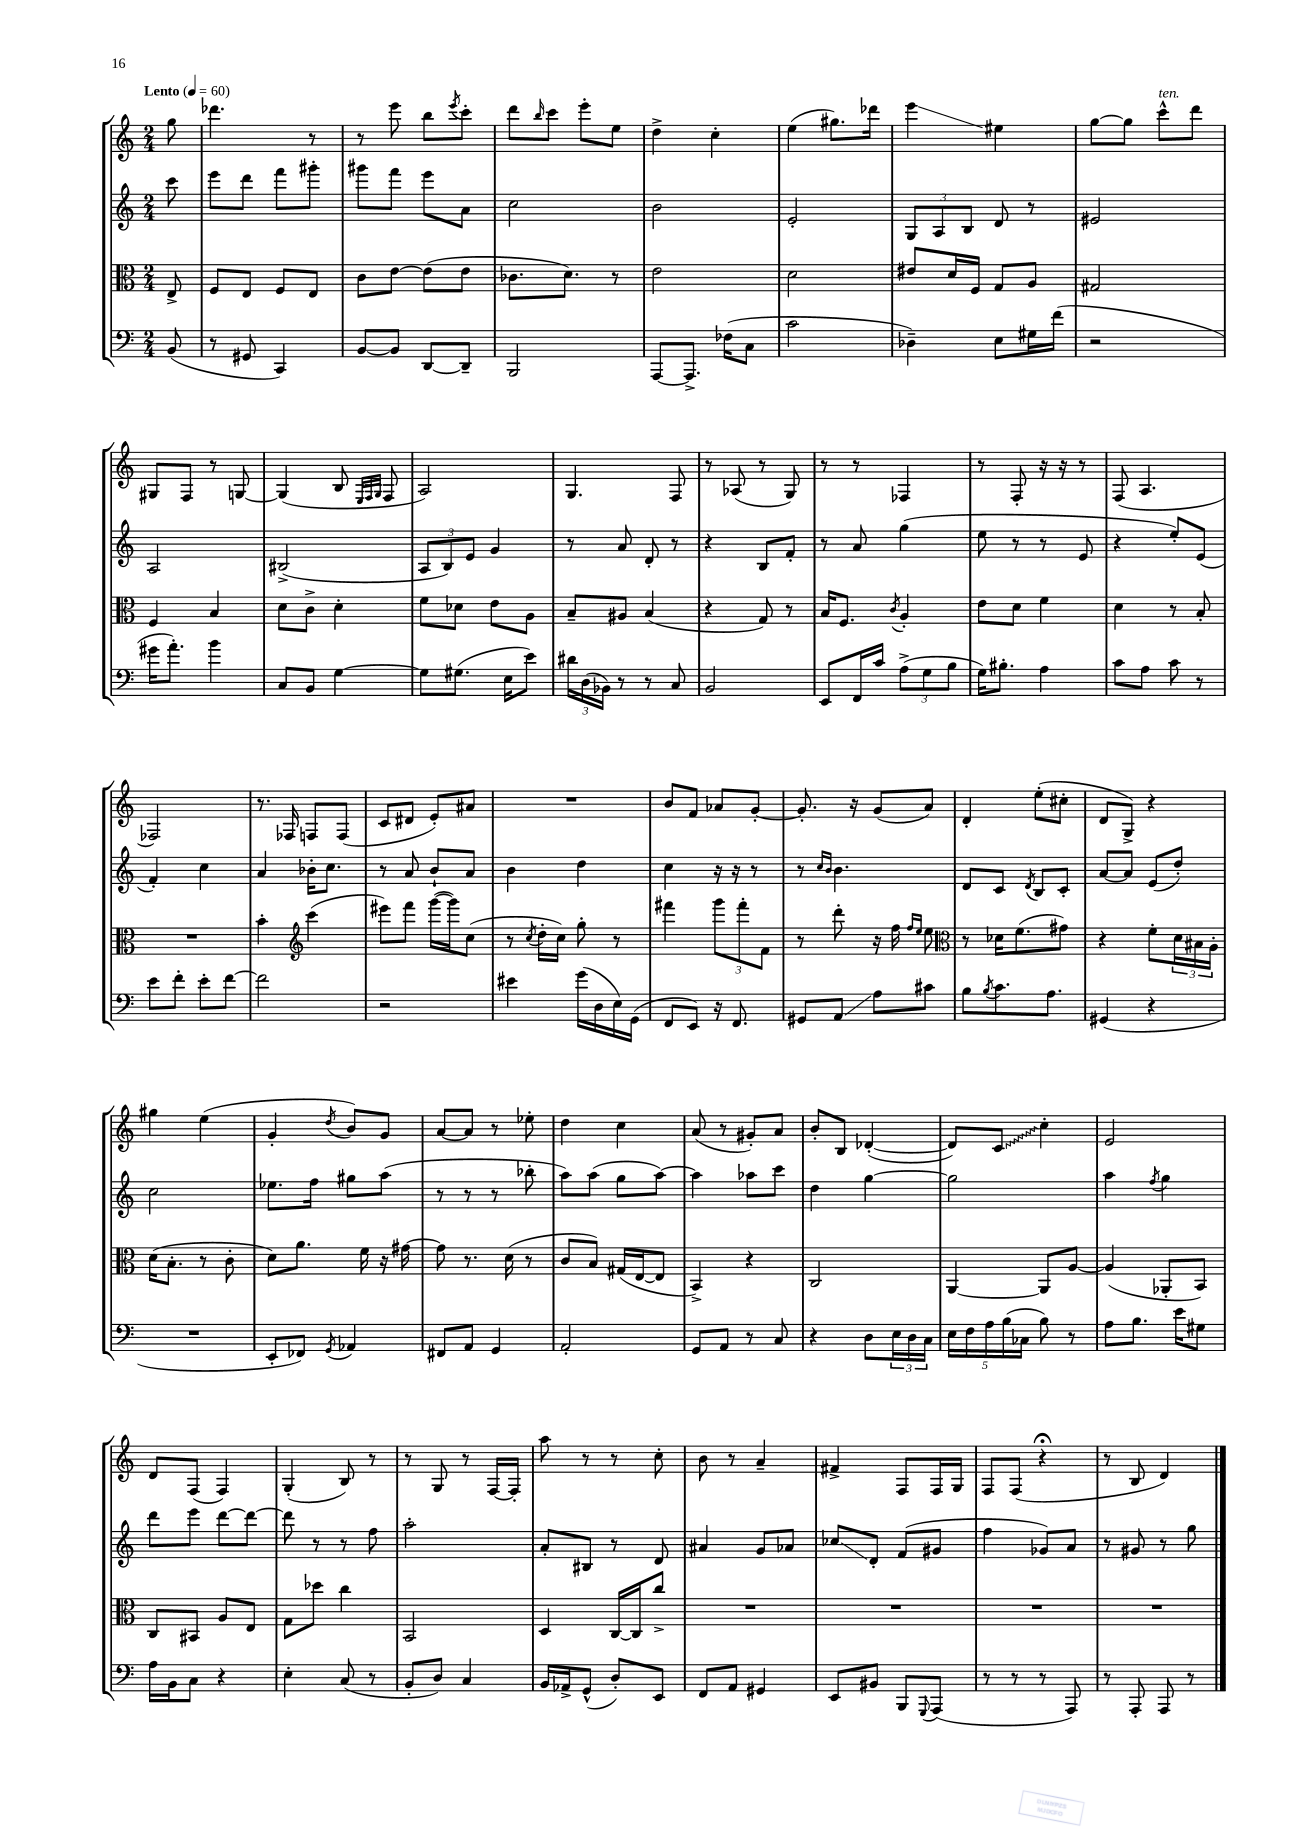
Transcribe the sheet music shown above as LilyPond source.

<<
\new StaffGroup <<
\new Staff = "s0" {
    \clef treble \key c \major \numericTimeSignature \time 2/4 \partial 8 \tempo "Lento" 4 = 60
    g''8 |
    des'''4. r8 |
    r8 e'''8 b''8 \acciaccatura { e'''8 } c'''8-. |
    d'''8 \grace { b''16 } c'''8 e'''8-. e''8 |
    d''4-> c''4-. |
    e''4( gis''8.) des'''16 |
    e'''4\glissando eis''4 |
    g''8~ g''8 c'''8-^^\markup { \italic "ten." } d'''8 |
    gis8 f8 r8 g8~ |
    g4( b8 \grace { e32 f32 g32 } f8 |
    a2) |
    g4. f8 |
    r8 aes8( r8 g8) |
    r8 r8 fes4 |
    r8 f8-. r16 r16 r8 |
    f8( a4. |
    fes2) |
    r8. fes16 f8 f8( |
    c'8 dis'8 e'8-.) ais'8 |
    R2 |
    b'8 f'8 aes'8 g'8~-. |
    g'8.-. r16 g'8( a'8) |
    d'4-. e''8-.( cis''8-. |
    d'8 g8->) r4 |
    gis''4 e''4( |
    g'4-. \acciaccatura { d''8 } b'8) g'8 |
    a'8~ a'8 r8 ees''8-. |
    d''4 c''4 |
    a'8( r8 gis'8-.) a'8 |
    b'8-. b8 des'4~-.( |
    des'8) \once \override Glissando.style = #'zigzag c'8\glissando c''4-. |
    e'2 |
    d'8 f8( f4) |
    g4-.( b8) r8 |
    r8 g8 r8 f16~ f16-. |
    a''8 r8 r8 c''8-. |
    b'8 r8 a'4-- |
    fis'4-> f8 f16 g16 |
    f8 f8( r4\fermata |
    r8 b8 d'4) \bar "|." |
}
\new Staff = "s1" {
    \clef treble \key c \major \numericTimeSignature \time 2/4 \partial 8
    c'''8 |
    e'''8 d'''8 f'''8 gis'''8-. |
    gis'''8 f'''8 e'''8 a'8 |
    c''2 |
    b'2 |
    e'2-. |
    \tuplet 3/2 { g8 a8 b8 } d'8 r8 |
    eis'2 |
    a2 |
    bis2->( |
    \tuplet 3/2 { a8 b8) e'8 } g'4 |
    r8 a'8 d'8-. r8 |
    r4 b8 f'8-. |
    r8 a'8 g''4( |
    e''8 r8 r8 e'8 |
    r4 e''8-.) e'8( |
    f'4-.) c''4 |
    a'4 bes'16-. c''8. |
    r8 a'8 b'8-! a'8 |
    b'4 d''4 |
    c''4 r16 r16 r8 |
    r8 \grace { c''16 b'16 } b'4. |
    d'8 c'8 \acciaccatura { d'8 } b8 c'8-. |
    a'8~ a'8 e'8( d''8-.) |
    c''2 |
    ees''8. f''16 gis''8 a''8( |
    r8 r8 r8 bes''8-. |
    a''8) a''8( g''8 a''8~) |
    a''4 aes''8 c'''8 |
    d''4 g''4~ |
    g''2 |
    a''4 \acciaccatura { f''8 } g''4 |
    d'''8 e'''8 d'''8~ d'''8~ |
    d'''8 r8 r8 f''8 |
    a''2-. |
    a'8-. bis8 r8 d'8 |
    ais'4 g'8 aes'8 |
    ces''8\glissando d'8-. f'8( gis'8 |
    f''4 ges'8) a'8 |
    r8 gis'8 r8 g''8 \bar "|." |
}
\new Staff = "s2" {
    \clef alto \key c \major \numericTimeSignature \time 2/4 \partial 8
    e8-> |
    f8 e8 f8 e8 |
    c'8 e'8~ e'8( e'8 |
    ces'8. d'8.) r8 |
    e'2 |
    d'2 |
    eis'8 d'16 f16 g8 a8 |
    gis2 |
    f4 b4 |
    d'8 c'8-> d'4-. |
    f'8 des'8 e'8 a8 |
    b8-- ais8 b4( |
    r4 g8) r8 |
    b16 f8. \acciaccatura { c'8 } a4-. |
    e'8 d'8 f'4 |
    d'4 r8 b8-. |
    R2 |
    b'4-. \clef treble c'''4( |
    eis'''8) f'''8 g'''16~( g'''16) c''8( |
    r8 \acciaccatura { c''8 } d''16-. c''16) g''8-. r8 |
    fis'''4 \tuplet 3/2 { g'''8 fis'''8-. f'8 } |
    r8 d'''8-. r16 f''16 \grace { f''16 e''16 } e''8 |
    \clef alto r8 des'16 f'8.( gis'8) |
    r4 f'8-. \tuplet 3/2 { d'16 bis16 a16-. } |
    d'16( b8.-. r8 c'8-. |
    d'8) a'8. f'16 r16 gis'16~ |
    gis'8 r8. d'16( r8 |
    c'8 b8) gis16( e16~ e8 |
    b,4->) r4 |
    c2 |
    a,4~ a,8 a8~ |
    a4( aes,8-. b,8) |
    c8 bis,8 a8 e8 |
    g8 des''8 c''4 |
    b,2 |
    d4 c16~ c16 c''8-> |
    R2 |
    R2 |
    R2 |
    R2 \bar "|." |
}
\new Staff = "s3" {
    \clef bass \key c \major \numericTimeSignature \time 2/4 \partial 8
    b,8( |
    r8 gis,8 c,4) |
    b,8~ b,8 d,8~ d,8-- |
    b,,2 |
    a,,8~ a,,8.-> fes16( c8 |
    c'2 |
    des4--) e8 gis16 f'16( |
    r2 |
    gis'16 a'8.-.) b'4 |
    c8 b,8 g4~ |
    g8 gis8.( e16 e'8) |
    \tuplet 3/2 { dis'16 d16( bes,16) } r8 r8 c8 |
    b,2 |
    e,8 f,16 c'16 \tuplet 3/2 { a8->( g8 b8 } |
    g16) bis8.-. a4 |
    c'8 a8 c'8 r8 |
    e'8 f'8-. e'8-. f'8~ |
    f'2 |
    r2 |
    eis'4 g'16( d16 e16) g,16( |
    f,8 e,8) r16 f,8. |
    gis,8 a,8\glissando a8 cis'8 |
    b8 \acciaccatura { b8 } c'8. a8. |
    gis,4( r4 |
    R2 |
    e,8-. fes,8) \acciaccatura { g,8 } aes,4 |
    fis,8 a,8 g,4 |
    a,2-. |
    g,8 a,8 r8 c8 |
    r4 d8 \tuplet 3/2 { e16 d16 c16 } |
    \tuplet 5/4 { e16 f16 a16 b16( ces16 } b8) r8 |
    a8 b8. e'16 gis8 |
    a16 b,16 c8 r4 |
    e4-. c8( r8 |
    b,8-. d8) c4 |
    b,16 aes,16-> g,8-^( d8-.) e,8 |
    f,8 a,8 gis,4 |
    e,8 bis,8 b,,8 \appoggiatura { g,,8 } a,,8( |
    r8 r8 r8 a,,8) |
    r8 a,,8-. a,,8 r8 \bar "|." |
}
>>
>>
\layout { \context { \Score \remove "Bar_number_engraver" } }
